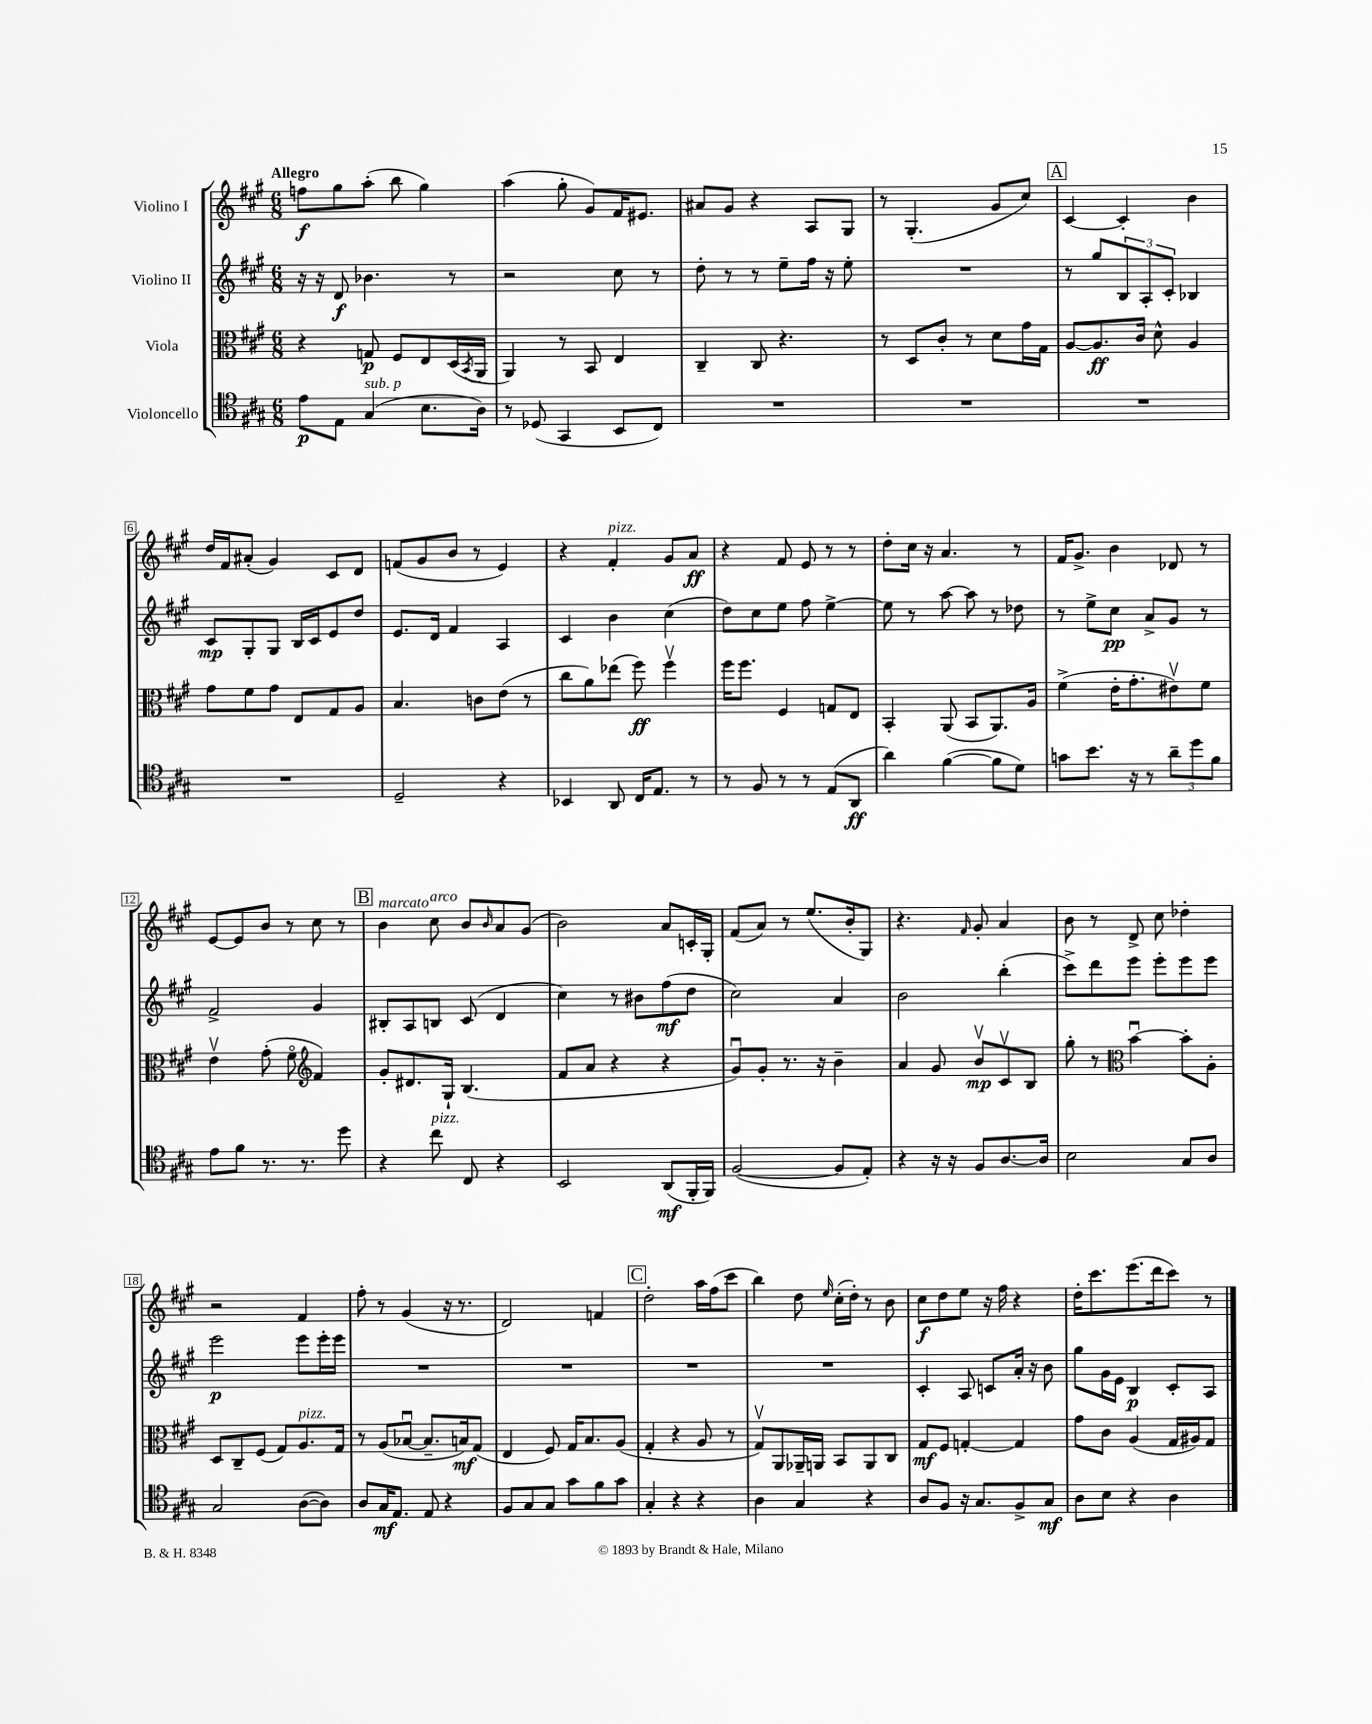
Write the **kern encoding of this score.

**kern	**kern	**kern	**kern
*staff4	*staff3	*staff2	*staff1
*clefC4	*clefC3	*clefG2	*clefG2
*k[f#c#g#]	*k[f#c#g#]	*k[f#c#g#]	*k[f#c#g#]
*M6/8	*M6/8	*M6/8	*M6/8
8e	4r	16r	8ff
.	.	16r	.
8E	.	8d	8gg#
(4G#	8G	4.b-	(8aa'
.	8F#	.	8bb
8.B	8E	.	4gg#)
.	(16D	8r	.
.	8qBB	.	.
16A)	16AA	.	.
=	=	=	=
8r	4AA)	2r	(4aa
(8D-	.	.	.
4GG#	8r	.	8gg#'
.	8BB	.	8g#)
8BB	4E	8cc#	16f#
.	.	.	8.e#
8C#)	.	8r	.
=	=	=	=
2.r	4C#~	8dd'	8a#
.	.	8r	8g#
.	8C#	8r	4r
.	4.r	8ee~	.
.	.	16ff#	8A
.	.	16r	.
.	.	8ee'	8G#
=	=	=	=
2.r	8r	2.r	8r
.	8D	.	(4.G#'
.	8c#'	.	.
.	8r	.	.
.	8d	.	8g#
.	16g#	.	8cc#)
.	16G#	.	.
=	=	=	=
2.r	[8A	8r	[4c#
.	8.A]	8gg#	.
.	.	12B	4c#']
.	16c#	.	.
.	.	12A'	.
.	8d^^	.	.
.	.	12c#'	.
.	4A	4B-	4b
=	=	=	=
2.r	8g#	8c#	16dd
.	.	.	16f#
.	8f#	8G#'	(8a#'
.	8g#	8G#	4g#)
.	8E	16B	.
.	.	16c#	.
.	8G#	8e	8c#
.	8A	8dd	8d
=	=	=	=
2D~	4.B	8.e	(8f
.	.	.	8g#
.	.	16d	.
.	.	4f#	8b
.	8c	.	8r
4r	(8e	4A	4e)
.	8r	.	.
=	=	=	=
4BB-	8cc#	4c#	4r
.	8a)	.	.
8AA	(8ee-	4b	4f#'
16C#	8ff#)	.	.
8.E	.	.	.
.	4ff#v	(4cc#	8g#
8r	.	.	8a
=	=	=	=
8r	16ff#	8dd)	4r
.	8.ff#	.	.
8F#	.	8cc#	.
8r	4F#	8ee	8f#
8r	.	8ff#	8e
(8E	8G	[4ee^	8r
8AA	8E	.	8r
=	=	=	=
4a)	4BB'	8ee]	8dd'
.	.	8r	16cc#
.	.	.	16r
([4f#	(8AA	[8aa	4.a
.	8BB	8aa]	.
8f#]	8.AA)	8r	.
8d)	.	8dd-	8r
.	16A	.	.
=	=	=	=
8g	(4f#^	8r	16f#
.	.	.	8.g#^
8.b	.	8ee^	.
.	16e'	8cc#	4b
16r	8.g#'	.	.
8r	.	8a^	.
12a~	8e#v)	8g#	8d-
12dd	.	.	.
.	8f#	8r	8r
12f#	.	.	.
=	=	=	=
8e	4ev	2f#^	[8e
8f#	.	.	8e]
8.r	(8g#'	.	8b
.	8f#o	.	8r
8.r	.	.	.
*	*clefG2	*	*
.	4f#)	4g#	8cc#
8dd	.	.	8r
=	=	=	=
4r	8g#'	8B#'	4b
.	8.d#	8A	.
8cc#	.	8B	8cc#
.	16G#`	.	.
8C#	(4.B	(8c#	8b
.	.	.	16qqb
4r	.	4d	8a
.	.	.	(8g#
=	=	=	=
2BB	8f#	4cc#)	2b)
.	8a	.	.
.	4r	8r	.
.	.	8b#	.
(8AA	4r	(8ff#	8a
16FF#'	.	8dd	16c'
16FF#)	.	.	16G#'
=	=	=	=
([2F#	8g#u)	2cc#)	(8f#
.	8g#'	.	8a)
.	8.r	.	8r
.	.	.	(8.ee
.	16r	.	.
8F#]	4b~	4a	.
.	.	.	16b'
8E')	.	.	8G#)
=	=	=	=
4r	4a	2b	4.r
16r	8g#	.	.
16r	.	.	.
.	.	.	16qqf#
8F#	8bv	.	8g#'
[8.A	8c#v	(4bb'	4a
.	8B	.	.
16A]	.	.	.
=	=	=	=
2B	8gg#'	8ccc#^)	8b
.	8r	8ddd	8r
*	*clefC3	*	*
.	[4bu	8eee	8d^
.	.	8eee'	8cc#
8G#	8b']	8eee	4dd-'
8A	8A'	8eee	.
=	=	=	=
2G#	8D	2eee	2r
.	8C#~	.	.
.	(8F#	.	.
.	8G#)	.	.
([8A	8.A	8eee	4f#
8A])	.	16eee'	.
.	16G#	16eee	.
=	=	=	=
8A	8r	2.r	8ff#'
16G#	(8A	.	8r
8.E	.	.	.
.	[8B-u	.	(4g#
8E	8.B-~]	.	.
4r	.	.	16r
.	16B)	.	8.r
.	(8G#	.	.
=	=	=	=
8F#	4E	2.r	2d)
8G#	.	.	.
8G#	8F#)	.	.
8g#	16G#	.	.
.	8.B	.	.
8f#	.	.	4f
8g#	(8A	.	.
=	=	=	=
4G#'	4G#'	2.r	2dd'
4r	4r	.	.
4r	8A	.	16aa
.	.	.	(16ff#
.	8r	.	8ccc#
=	=	=	=
4A	8G#v)	2.r	4bb)
.	8AA	.	.
4G#	16AA-~	.	8dd
.	16AA	.	.
.	.	.	16qqee
.	8BB	.	(16cc#'
.	.	.	16dd')
4r	8AA	.	8r
.	8C#	.	8b
=	=	=	=
8A	8G#	4c#'	8cc#
8F#	8F#	.	8dd
16r	[4G'	8A	8ee
8.G#	.	.	.
.	.	8c	16r
.	.	.	16ff#
8F#^	4G]	16a'	4r
.	.	16r	.
8G#	.	8b	.
=	=	=	=
8A	8g#	8gg#	16dd'
.	.	.	8.ccc#
8B	8c#	16g#	.
.	.	16e	.
4r	(4A	4B	(8.eee
.	.	.	16ddd
4A	16G#	8c#'	8ccc#)
.	16A#)	.	.
.	8G#	8A	8r
==	==	==	==
*-	*-	*-	*-
